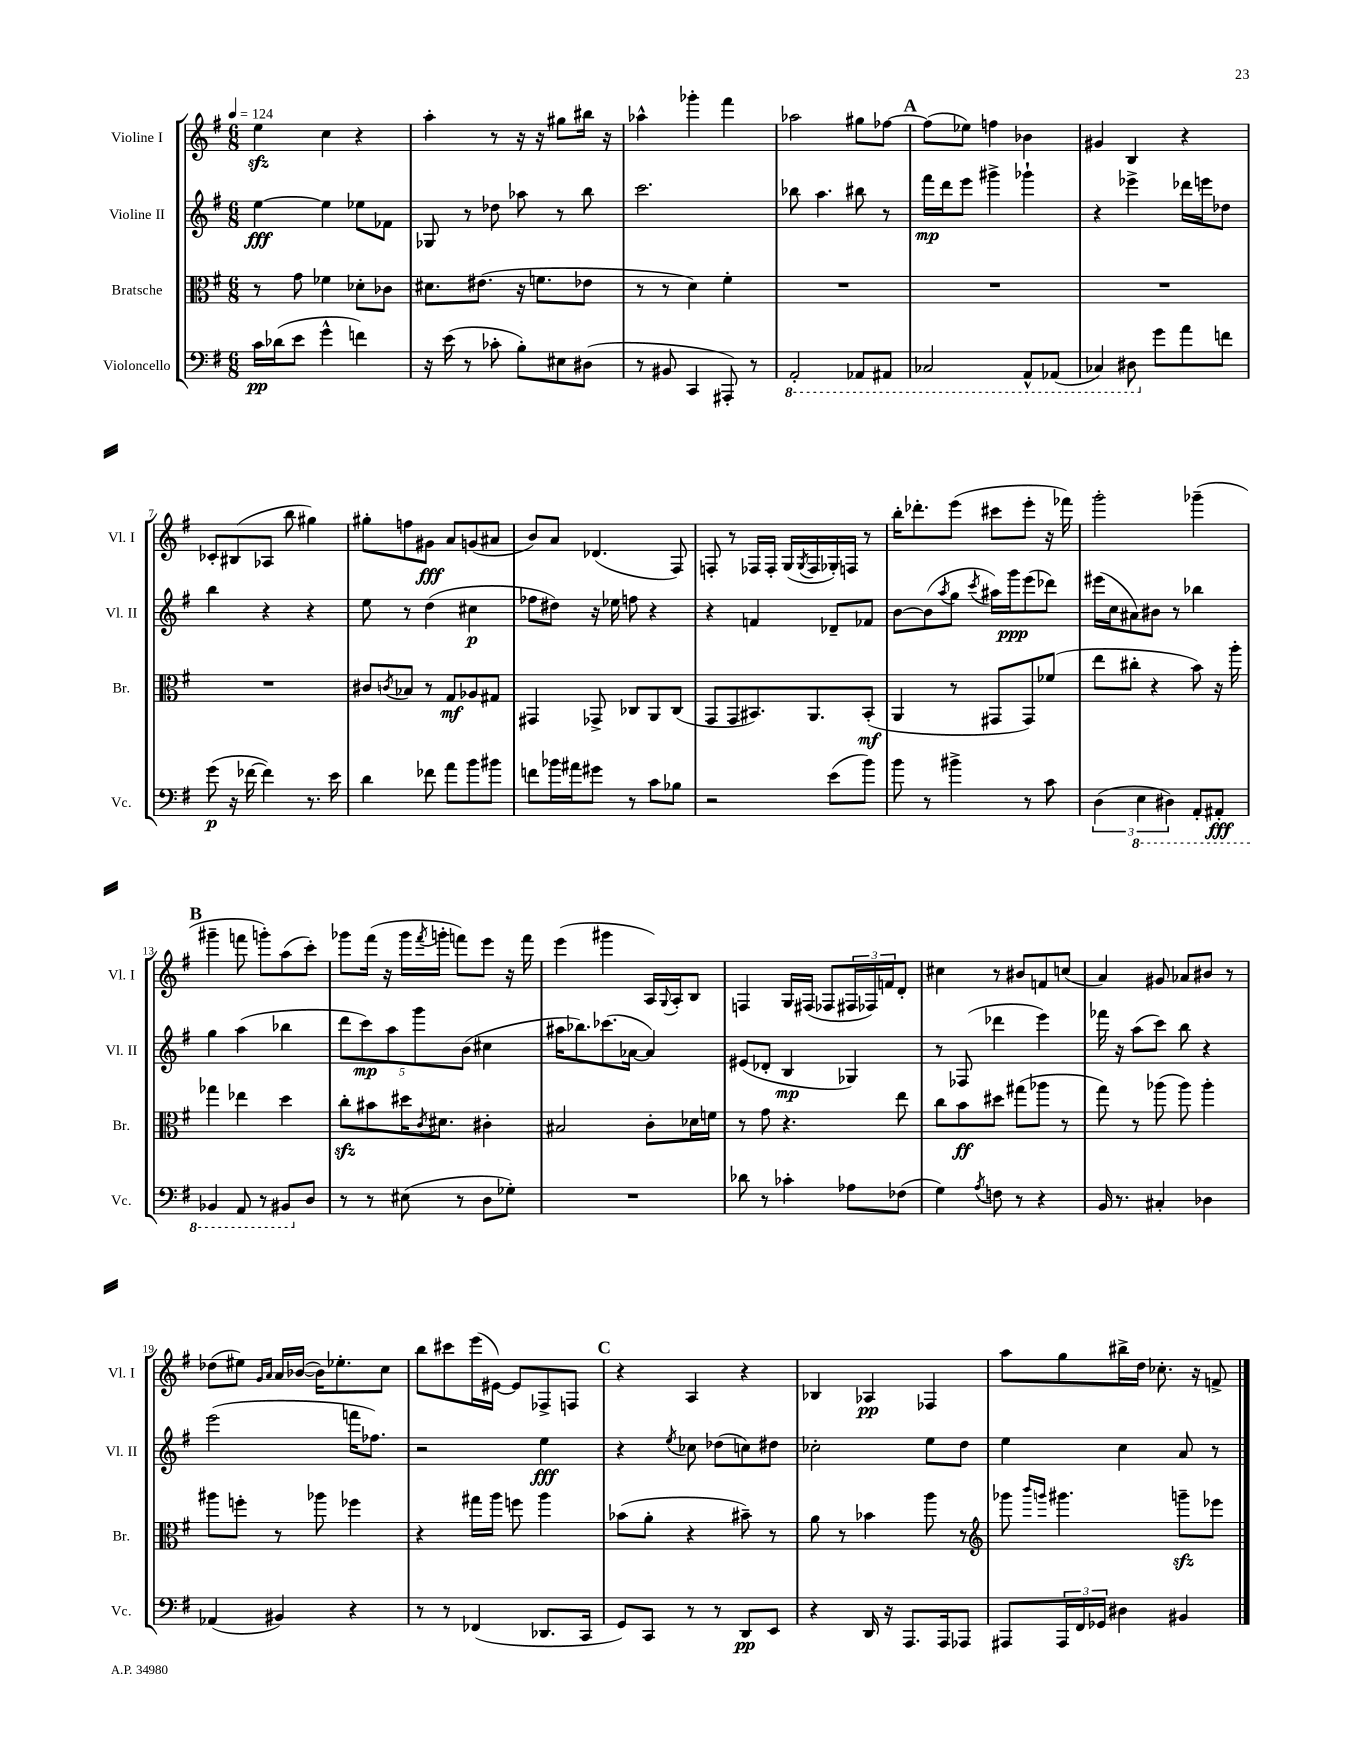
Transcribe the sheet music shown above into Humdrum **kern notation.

**kern	**dynam	**kern	**dynam	**kern	**dynam	**kern	**dynam
*part4	*part4	*part3	*part3	*part2	*part2	*part1	*part1
*staff4	*staff4	*staff3	*staff3	*staff2	*staff2	*staff1	*staff1
*I"Violoncello	*	*I"Bratsche	*	*I"Violine II	*	*I"Violine I	*
*I'Vc.	*	*I'Br.	*	*I'Vl. II	*	*I'Vl. I	*
*clefF4	*	*clefC3	*	*clefG2	*	*clefG2	*
*k[f#]	*	*k[f#]	*	*k[f#]	*	*k[f#]	*
*M6/8	*	*M6/8	*	*M6/8	*	*M6/8	*
*MM124	*	*MM124	*	*MM124	*	*MM124	*
=1	=1	=1	=1	=1	=1	=1	=1
16c\LL	pp	8r	.	[4ee\	fff	4eezz\	.
(16d-X\J	.	.	.	.	.	.	.
8e\J	.	8g\	.	.	.	.	.
4g^^\	.	4f-X\	.	4ee\]	.	4cc\	.
4fn\)	.	8d-X'\L	.	8ee-X\L	.	4r	.
.	.	8c-X\J	.	8f-X\J	.	.	.
=2	=2	=2	=2	=2	=2	=2	=2
16r	.	8.d#X\L	.	8G-X/	.	4aa'\	.
(16e\	.	.	.	.	.	.	.
8r	.	.	.	8r	.	.	.
.	.	(8.e#X\J	.	.	.	.	.
8c-X'\	.	.	.	8dd-X\	.	8r	.
8B'\L)	.	16r	.	8aa-X\	.	16r	.
.	.	8.fn\L	.	.	.	16r	.
8E#X\	.	.	.	8r	.	8gg#X\L	.
(8D#X\J	.	8e-X\J	.	8bb\	.	16bb#X\Jk	.
.	.	.	.	.	.	16r	.
=3	=3	=3	=3	=3	=3	=3	=3
8r	.	8r	.	2.ccc\	.	4aa-X^^\	.
8BB#X/	.	8r	.	.	.	.	.
4CC/	.	4d\)	.	.	.	4ggg-X'\	.
8AAA#X'/)	.	4f#'\	.	.	.	4fff#\	.
8r	.	.	.	.	.	.	.
=4	=4	=4	=4	=4	=4	=4	=4
*8ba	*	*	*	*	*	*	*
2AAA'/	.	2.r	.	8bb-X\	.	2aa-X\	.
.	.	.	.	4.aa\	.	.	.
8AAA-X/L	.	.	.	8bb#X\	.	8gg#X\L	.
8AAA#X/J	.	.	.	8r	.	[8ff-X\J	.
!!LO:REH:place=s1:t=A
=5	=5	=5	=5	=5	=5	=5	=5
2CC-X/	.	2.r	.	16fff#\LL	mp	(8ff-\L]	.
.	.	.	.	16ddd\J	.	.	.
.	.	.	.	8eee\J	.	8ee-X\J)	.
.	.	.	.	4ggg#X^\	.	4ffn\	.
8AAA^^/L	.	.	.	4ggg-X`\	.	4b-X\	.
(8AAA-X/J	.	.	.	.	.	.	.
=6	=6	=6	=6	=6	=6	=6	=6
4CC-X/)	.	2.r	.	4r	.	4g#X/	.
8DD#X\	.	.	.	4eee-X^\	.	4B/	.
*X8ba	*	*	*	*	*	*	*
8g\L	.	.	.	.	.	.	.
8a\	.	.	.	16ddd-X\LL	.	4r	.
.	.	.	.	16eeen\J	.	.	.
8fn\J	.	.	.	8dd-X\J	.	.	.
!!LO:LB:g=z
=7	=7	=7	=7	=7	=7	=7	=7
(8g\	p	2.r	.	4bb\	.	8c-X'/L	.
16r	.	.	.	.	.	(8B#X/	.
[16f-X\	.	.	.	.	.	.	.
4f-\])	.	.	.	4r	.	8A-X/J	.
.	.	.	.	.	.	8bb\	.
8.r	.	.	.	4r	.	4gg#X\)	.
16e\	.	.	.	.	.	.	.
=8	=8	=8	=8	=8	=8	=8	=8
4d\	.	8c#X/L	.	8ee\	.	8gg#X'\L	.
.	.	8qcn/	.	.	.	.	.
.	.	8B-X/J	.	8r	.	8ffn\	.
8f-X\	.	8r	.	(4dd\	.	8g#X\J	fff
8a\L	.	8G/L	mf	.	.	8a/L	.
8b\	.	8A-X/	.	4cc#X\	p	(8gn/	.
8b#X\J	.	8G#X/J	.	.	.	8a#X/J	.
=9	=9	=9	=9	=9	=9	=9	=9
8fn\L	.	4GG#X/	.	8ff-X\L	.	8b/L)	.
16b-X\L	.	.	.	8dd#X\J)	.	8a/J	.
16a#X\J	.	.	.	.	.	.	.
8g#X\J	.	8GG-X^/	.	16r	.	(4.d-X/	.
.	.	.	.	16ee-X\	.	.	.
8r	.	8C-X/L	.	8ffn\	.	.	.
8c\L	.	8AA/	.	4r	.	.	.
8B-X\J	.	(8C-/J	.	.	.	8F#/)	.
=10	=10	=10	=10	=10	=10	=10	=10
2r	.	8GG/L	.	4r	.	8Fn'/	.
.	.	8GG/	.	.	.	8r	.
.	.	8.BB#X/)	.	4fn/	.	16F-X/LL	.
.	.	.	.	.	.	16F-'/JJ	.
.	.	.	.	.	.	(16G/LL	.
.	.	.	.	.	.	8qG/	.
.	.	8.AA/	.	.	.	16F-/	.
(8e\L	.	.	.	8d-X~/L	.	16G-X'/)	.
.	.	.	.	.	.	16Fn/JJ	.
8b\J)	.	(8BB#'/J	mf	8f-X/J	.	8r	.
=11	=11	=11	=11	=11	=11	=11	=11
8b\	.	4AA/	.	[8b\L	.	16bb'\KL	.
.	.	.	.	.	.	8.ddd-X'\	.
8r	.	.	.	(8b\]	.	.	.
.	.	.	.	8qaa/	.	.	.
4b#X^\	.	8r	.	8gg\J	.	(8eee\J	.
.	.	.	.	8qccc/	.	.	.
.	.	8GG#X/L	.	16aa#X\LL)	.	8ccc#X\L	.
.	.	.	.	16ggg\J	ppp	.	.
8r	.	8GG#/)	.	(8eee\	.	8eee'\J	.
8c\	.	(8f-X/J	.	8ddd-X\J)	.	16r	.
.	.	.	.	.	.	16fff-X\)	.
=12	=12	=12	=12	=12	=12	=12	=12
(6D\	.	8ee\L	.	(16eee#X\LL	.	2ggg'\	.
.	.	.	.	16cc\J	.	.	.
.	.	8cc#X'\J	.	8a#X\)	.	.	.
*8ba	*	*	*	*	*	*	*
6EE\	.	.	.	.	.	.	.
.	.	4r	.	8b#X\J	.	.	.
6DD#X\)	.	.	.	.	.	.	.
.	.	.	.	8r	.	.	.
8AAA'/L	.	8b\)	.	4bb-X\	.	(4ggg-X~\	.
8AAA#X'/J	fff	16r	.	.	.	.	.
.	.	16aa'\	.	.	.	.	.
!!LO:LB:g=z
!!LO:REH:place=s1:t=B
=13	=13	=13	=13	=13	=13	=13	=13
4BBB-X/	.	4gg-X\	.	4gg\	.	4ggg#X~\	.
8AAA/	.	4ee-X\	.	(4aa\	.	8fffn\	.
8r	.	.	.	.	.	8gggn'\L)	.
8BBB#X/L	.	4dd\	.	4bb-X\	.	(8aa\	.
*X8ba	*	*	*	*	*	*	*
8D/J	.	.	.	.	.	8ccc'\J)	.
=14	=14	=14	=14	=14	=14	=14	=14
8r	.	8cczz'\L	.	10ddd\L	.	8ggg-X\L	.
.	.	.	.	10ccc\)	mp	.	.
8r	.	8b#X\	.	.	.	(16fff#\Jk	.
.	.	.	.	.	.	16r	.
.	.	.	.	10aa\	.	.	.
(8E#X\	.	16dd#X\K	.	.	.	16ggg-\LL	.
.	.	.	.	10ggg\	.	.	.
.	.	8qc/	.	.	.	8qfff#/	.
.	.	8.d#X\J	.	.	.	16gggn'\JJ	.
8r	.	.	.	.	.	8fffn\L)	.
.	.	.	.	(10b\J	.	.	.
8D\L	.	4c#X'\	.	4cc#X\	.	8eee\J	.
8G-X'\J)	.	.	.	.	.	16r	.
.	.	.	.	.	.	16fff\	.
=15	=15	=15	=15	=15	=15	=15	=15
2.r	.	2B#X/	.	16aa#X\KL	.	(4eee\	.
.	.	.	.	8.bb-X\)	.	.	.
.	.	.	.	(8.ccc-X\	.	4ggg#X\	.
.	.	.	.	[16a-X\Jk	.	.	.
.	.	8c'\L	.	4a-/])	.	16A/LL)	.
.	.	.	.	.	.	8qqG/	.
.	.	.	.	.	.	16A'/J	.
.	.	16d-X\L	.	.	.	8B/J	.
.	.	16fn\JJ	.	.	.	.	.
=16	=16	=16	=16	=16	=16	=16	=16
8d-X\	.	8r	.	(8e#X/L	.	4Fn/	.
8r	.	8g\	.	8d-X'/J	.	.	.
4c-X'\	.	4.r	.	4B/	mp	16G/LL	.
.	.	.	.	.	.	(16F#X/JJ	.
.	.	.	.	.	.	8F-X/L	.
8A-X\L	.	.	.	4G-X/)	.	24F#X/L	.
.	.	.	.	.	.	24F-X/)	.
.	.	.	.	.	.	24fn/J	.
(8F-X\J	.	8ee\	.	.	.	8d'/J	.
=17	=17	=17	=17	=17	=17	=17	=17
4G\)	.	8cc\L	.	8r	.	4cc#X\	.
.	.	8b\	ff	(8F-X/	.	.	.
8qA/	.	.	.	.	.	.	.
8Fn\	.	8dd#X\J	.	4ddd-X\	.	8r	.
8r	.	(8gg#X\L	.	.	.	8b#X/L	.
4r	.	8aa-X\J	.	4eee\)	.	8fn/	.
.	.	8r	.	.	.	(8ccn/J	.
=18	=18	=18	=18	=18	=18	=18	=18
16BB/	.	8gg\)	.	16fff-X\	.	4a/)	.
8.r	.	.	.	16r	.	.	.
.	.	8r	.	(8aa\L	.	.	.
4C#X'/	.	(8aa-X\	.	8ccc\J)	.	8g#X/	.
.	.	8aa-\)	.	8bb\	.	8a-X/L	.
4D-X\	.	4aa-'\	.	4r	.	8b#X/J	.
.	.	.	.	.	.	8r	.
!!LO:LB:g=z
=19	=19	=19	=19	=19	=19	=19	=19
(4AA-X/	.	8aa#X\L	.	(2eee\	.	(8dd-X\L	.
.	.	8ffn'\J	.	.	.	8ee#X\J)	.
.	.	.	.	.	.	16qqg/LL	.
.	.	.	.	.	.	16qqa/JJ	.
4BB#X/)	.	8r	.	.	.	16a/LL	.
.	.	.	.	.	.	([16b-X/JJ	.
.	.	8aa-X\	.	.	.	16b-\KL])	.
.	.	.	.	.	.	8.ee-X'\	.
4r	.	4ff-X\	.	16fffn\KL	.	.	.
.	.	.	.	8.ff-X\J)	.	.	.
.	.	.	.	.	.	8cc\J	.
=20	=20	=20	=20	=20	=20	=20	=20
8r	.	4r	.	2r	.	8bb\L	.
8r	.	.	.	.	.	8ccc#X\	.
(4FF-X/	.	16gg#X\LL	.	.	.	(16eee\L	.
.	.	16aa\JJ	.	.	.	[16e#X\JJ)	.
.	.	8ffn\	.	.	.	8e#/L]	.
8.DD-X/L	.	4aa\	.	4ee\	fff	8F-X^/	.
.	.	.	.	.	.	8Fn/J	.
16CC/Jk	.	.	.	.	.	.	.
!!LO:REH:place=s1:t=C
=21	=21	=21	=21	=21	=21	=21	=21
8GG/L)	.	(8b-X\L	.	4r	.	4r	.
8CC/J	.	8a'\J	.	.	.	.	.
.	.	.	.	8qee/	.	.	.
8r	.	4r	.	8cc-X\	.	4A/	.
8r	.	.	.	(8dd-X\L	.	.	.
8DD/L	pp	8b#X~\)	.	8ccn\)	.	4r	.
8EE/J	.	8r	.	8dd#X\J	.	.	.
=22	=22	=22	=22	=22	=22	=22	=22
4r	.	8a\	.	2cc-X'\	.	4B-X/	.
.	.	8r	.	.	.	.	.
16DD/	.	4b-X\	.	.	.	4A-X/	pp
16r	.	.	.	.	.	.	.
8.AAA/L	.	.	.	.	.	.	.
.	.	8aa\	.	8ee\L	.	4F-X/	.
16AAA/k	.	.	.	.	.	.	.
8AAA-X/J	.	8r	.	8dd\J	.	.	.
=23	=23	=23	=23	=23	=23	=23	=23
*	*	*clefG2	*	*	*	*	*
8AAA#X/L	.	8ggg-X\	.	4ee\	.	8aa\L	.
.	.	16qqbbb/LL	.	.	.	.	.
.	.	16qqgggn/JJ	.	.	.	.	.
24AAA#/L	.	4.ggg#X\	.	.	.	8gg\	.
24FF#/	.	.	.	.	.	.	.
24GG-X/JJ	.	.	.	.	.	.	.
4D#X\	.	.	.	4cc\	.	16bb#X^\L	.
.	.	.	.	.	.	16dd\JJ	.
.	.	.	.	.	.	8.cc-X'\	.
4BB#X/	.	8gggnzz~\L	.	8a/	.	.	.
.	.	.	.	.	.	16r	.
.	.	8eee-X\J	.	8r	.	8fn^/	.
==	==	==	==	==	==	==	==
*-	*-	*-	*-	*-	*-	*-	*-
